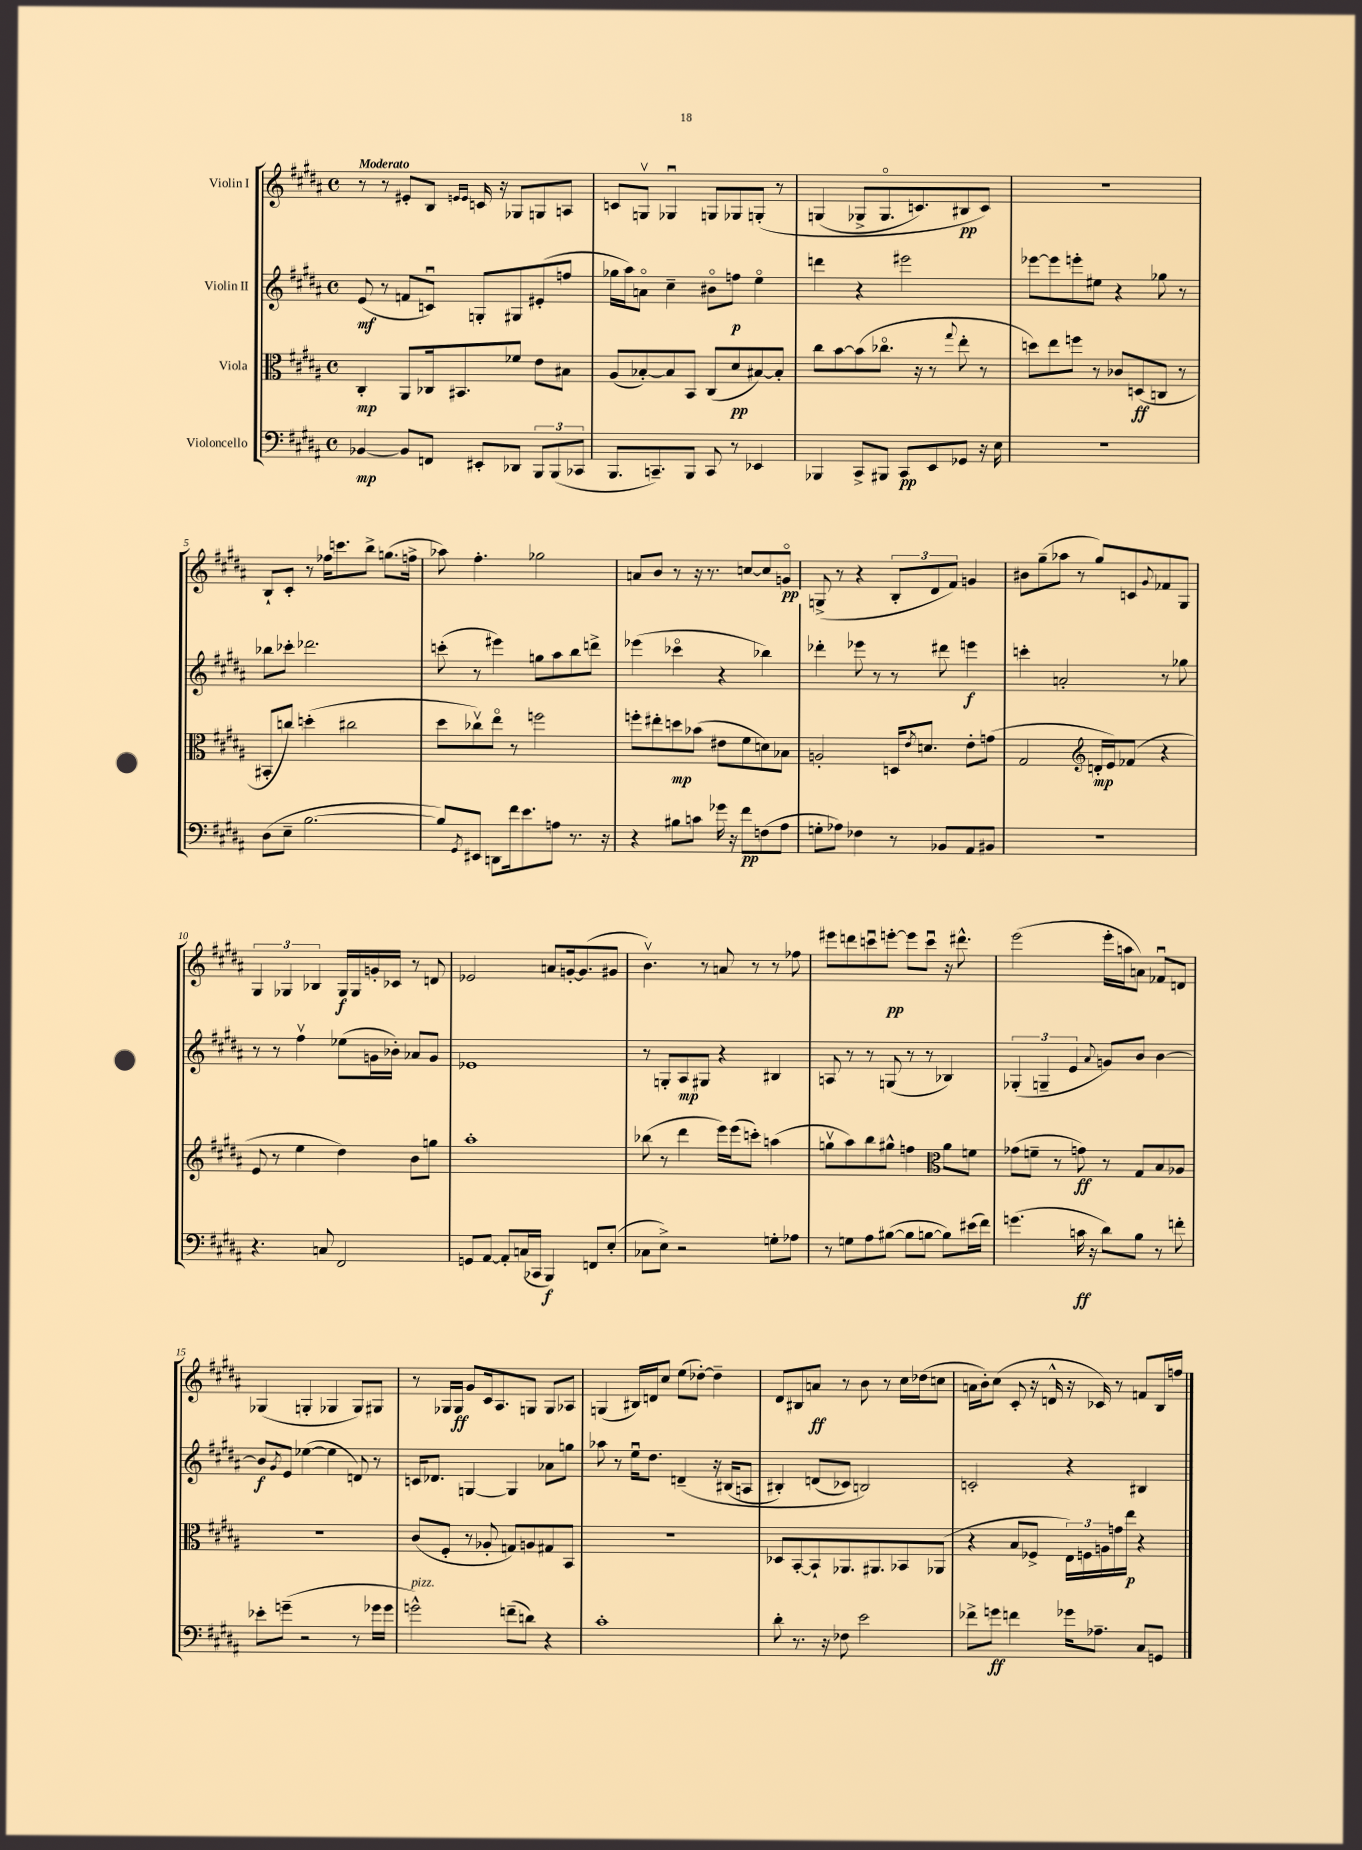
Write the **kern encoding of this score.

**kern	**dynam	**kern	**dynam	**kern	**dynam	**kern	**dynam
*part4	*part4	*part3	*part3	*part2	*part2	*part1	*part1
*staff4	*staff4	*staff3	*staff3	*staff2	*staff2	*staff1	*staff1
*I"Violoncello	*	*I"Viola	*	*I"Violin II	*	*I"Violin I	*
*clefF4	*	*clefC3	*	*clefG2	*	*clefG2	*
*k[f#c#g#d#a#]	*	*k[f#c#g#d#a#]	*	*k[f#c#g#d#a#]	*	*k[f#c#g#d#a#]	*
*M4/4	*	*M4/4	*	*M4/4	*	*M4/4	*
*met(c)	*	*met(c)	*	*met(c)	*	*met(c)	*
=1	=1	=1	=1	=1	=1	=1	=1
!	!	!	!	!	!	!LO:TX:a:B:t=Moderato	!
[4BB-X/	mp	4C#'/	mp	(8e/	mf	8r	.
.	.	.	.	8r	.	8r	.
8BB-/L]	.	8AA#/L	.	8fn/L	.	8e#X'/L	.
8FFn/J	.	16C-X/k	.	8cnu/J)	.	8B/J	.
.	.	8.BB#X/	.	.	.	.	.
.	.	.	.	.	.	16qqen/LL	.
.	.	.	.	.	.	16qqe/JJ	.
8EE#X'/L	.	.	.	8Gn'/L	.	16cn/	.
.	.	.	.	.	.	16r	.
8DD-X/J	.	8f-X/J	.	8G#X/	.	8G-X/L	.
12BBB/L	.	8e\L	.	(8e#X'/	.	8Gn/	.
(12BBB/	.	.	.	.	.	.	.
.	.	8B#X\J	.	8ffn/J	.	8An/J	.
12CC-X/J	.	.	.	.	.	.	.
=2	=2	=2	=2	=2	=2	=2	=2
8.BBB/L	.	(8A#/L	.	16gg-X\LL	.	8cn/L	.
.	.	.	.	16aa#\J)	.	.	.
.	.	[8B-X'/)	.	8an\J	.	8Gnv/J	.
8.CCn~/)	.	.	.	.	.	.	.
.	.	8B-/]	.	4cc#~\	.	4G-Xu/	.
8BBB/J	.	8BB/J	.	.	.	.	.
8CC/	.	(8C#/L	.	8b#X\L	.	8Gn/L	.
8r	.	8d#/	pp	8ffn\J	p	8G-X/	.
4EE-X/	.	[8B#X/)	.	4ee\	.	(8Gn'/J	.
.	.	8B#'/J]	.	.	.	8r	.
=3	=3	=3	=3	=3	=3	=3	=3
4BBB-X/	.	8cc#\L	.	4dddn\	.	(4Gn/	.
.	.	[8b\	.	.	.	.	.
8CC#^/L	.	(8b\]	.	4r	.	8G-X^/L	.
8BBB#X/J	.	8.cc-X\J	.	.	.	8.G-/	.
8CC#/L	pp	.	.	2eee#X\	.	.	.
.	.	16r	.	.	.	8.cn/)	.
8EE/	.	8r	.	.	.	.	.
.	.	8qqgg#/	.	.	.	.	.
8GG-X/J	.	8ee'\	.	.	.	8B#X/	pp
16r	.	8r	.	.	.	8c/J)	.
16E\	.	.	.	.	.	.	.
=4	=4	=4	=4	=4	=4	=4	=4
1r	.	8ddn\L)	.	[8eee-X\L	.	1r	.
.	.	8ee\	.	8eee-\]	.	.	.
.	.	8ffn\J	.	8eeen'\	.	.	.
.	.	8r	.	8ee#X\J	.	.	.
.	.	8c-X/L	.	4r	.	.	.
.	.	(8Dn/	ff	.	.	.	.
.	.	8Cn/J	.	8gg-X\	.	.	.
.	.	8r	.	8r	.	.	.
!!LO:LB:g=z
=5	=5	=5	=5	=5	=5	=5	=5
(8D#\L	.	8BB#X'/L	.	8bb-X\L	.	8B`/L	.
8E~\J	.	8ccn/J)	.	8ccc-X'\J	.	8c#'/J	.
[2.B\	.	(4ddn'\	.	2.ddd-X\	.	8r	.
.	.	.	.	.	.	16ff-X\KL	.
.	.	.	.	.	.	8.cccn\	.
.	.	2cc#X\	.	.	.	.	.
.	.	.	.	.	.	8bb^\J	.
.	.	.	.	.	.	(8.ggn\L	.
.	.	.	.	.	.	16ffn^\Jk	.
=6	=6	=6	=6	=6	=6	=6	=6
8B/L])	.	8dd#\L	.	(8cccn'\	.	8aa-X\)	.
8qGG#/	.	.	.	.	.	.	.
8EE#X/J	.	8cc-Xv\)	.	8r	.	4.ff#'\	.
8DDn\L	.	8ee\J	.	4eee#X\)	.	.	.
16f#\k	.	8r	.	.	.	.	.
8.e\	.	.	.	.	.	.	.
.	.	2ffn\	.	8ggn\L	.	2gg-X\	.
8An\J	.	.	.	8aa#\	.	.	.
8.r	.	.	.	8bb\	.	.	.
.	.	.	.	8dddn^\J	.	.	.
16r	.	.	.	.	.	.	.
=7	=7	=7	=7	=7	=7	=7	=7
4r	.	8ffn'\L	.	(4eee-X\	.	8an/L	.
.	.	8ee#X'\	.	.	.	8b/J	.
8B#X\L	.	8ddn\	mp	4ccc-X\	.	8r	.
8cn\J	.	(8b-X\J	.	.	.	16r	.
.	.	.	.	.	.	8.r	.
16g-X\	.	8e#X\L	.	4r	.	.	.
16r	.	.	.	.	.	.	.
8f#\L	pp	8f#\	.	.	.	[8ccn/L	.
(8Fn\	.	8dn\)	.	4bb-X\)	.	8cc/]	.
8A#\J	.	8B-X\J	.	.	.	8gn/J	pp
=8	=8	=8	=8	=8	=8	=8	=8
8Gn'\L	.	2An'/	.	4ddd-X'\	.	(8Gn^/	.
8A-X\J)	.	.	.	.	.	8r	.
4F-X\	.	.	.	8eee-X\	.	4r	.
.	.	.	.	8r	.	.	.
8r	.	16Dn/KL	.	8r	.	12B'/L	.
.	.	8qe/	.	.	.	.	.
.	.	8.dn/J	.	.	.	.	.
.	.	.	.	.	.	12d#/	.
8BB-X/L	.	.	.	8ddd#X\	.	.	.
.	.	.	.	.	.	12f#/J)	.
8AA#/	.	8e'\L	.	4eeen\	f	4gn/	.
8BB#X/J	.	(8gn\J	.	.	.	.	.
=9	=9	=9	=9	=9	=9	=9	=9
1r	.	2G#/	.	4cccn'\	.	8b#X\L	.
.	.	.	.	.	.	(8gg#~\	.
.	.	.	.	2an'/	.	8aa-X\J	.
.	.	.	.	.	.	8r	.
*	*	*clefG2	*	*	*	*	*
.	.	16dn'/LL	mp	.	.	8gg#/L)	.
.	.	16e/J)	.	.	.	.	.
.	.	(8f-X/J	.	.	.	8cn/	.
.	.	.	.	.	.	8qqg#/	.
.	.	4r	.	8r	.	8f-X/	.
.	.	.	.	8gg-X\	.	8G#/J	.
!!LO:LB:g=z
=10	=10	=10	=10	=10	=10	=10	=10
4.r	.	8e/	.	8r	.	6G#/	.
.	.	8r	.	8r	.	.	.
.	.	.	.	.	.	6G-X/	.
.	.	4ee\	.	4ff#v\	.	.	.
.	.	.	.	.	.	6B-X/	.
8Cn/	.	.	.	.	.	.	.
2FF#/	.	4dd#\)	.	(8ee-X\L	.	16G-/LL	f
.	.	.	.	.	.	16G-/	.
.	.	.	.	16gn\L	.	16gn'/	.
.	.	.	.	16b-X'\JJ)	.	16c-X/JJ	.
.	.	8b\L	.	8a-X/L	.	8r	.
.	.	8ggn\J	.	8g/J	.	8dn/	.
=11	=11	=11	=11	=11	=11	=11	=11
8GGn/L	.	1aa#'	.	1e-X	.	2e-X/	.
[8AA#/J	.	.	.	.	.	.	.
8AA#'/L]	.	.	.	.	.	.	.
(16Cn/L	.	.	.	.	.	.	.
16CC-X/JJ	.	.	.	.	.	.	.
4BBB/)	f	.	.	.	.	8an/L	.
.	.	.	.	.	.	[16gn'/k	.
.	.	.	.	.	.	(8.g/]	.
8FFn/L	.	.	.	.	.	.	.
(8E'/J	.	.	.	.	.	8g#X/J	.
=12	=12	=12	=12	=12	=12	=12	=12
8C-X\L	.	(8bb-X\	.	8r	.	4.bv\)	.
8E^\J)	.	8r	.	8Gn'/L	.	.	.
2r	.	4ddd#\	.	8A#/	mp	.	.
.	.	.	.	8G#X/J	.	8r	.
.	.	16eee\LL)	.	4r	.	8an/	.
.	.	(16eee\J	.	.	.	.	.
.	.	8cccn'\J)	.	.	.	8r	.
8Gn'\L	.	(4aan\	.	4B#X/	.	8r	.
8A-X\J	.	.	.	.	.	8ff-X\	.
=13	=13	=13	=13	=13	=13	=13	=13
8r	.	8ggnv\L	.	8An/	.	8eee#X\L	.
8Gn\L	.	8aa#\)	.	8r	.	8dddn\	.
8A#\	.	8bb\	.	8r	.	8cccnu\	.
([8B#X\J	.	8gg#X^^\J	.	(8Gn/	.	[8eeen'\J	pp
8B#\L]	.	4ffn\	.	8r	.	8eee\L]	.
[8Bn\J	.	.	.	8r	.	8cccu\J	.
*	*	*clefC3	*	*	*	*	*
8B\L])	.	8a#\L	.	4B-X/)	.	16r	.
.	.	.	.	.	.	8.ddd#X^^\	.
(16e#X\L	.	8fn\J	.	.	.	.	.
16f#\JJ)	.	.	.	.	.	.	.
=14	=14	=14	=14	=14	=14	=14	=14
(4.gn\	.	(8g-X\L	.	(6G-X'/	.	(2eee\	.
.	.	8fn~\J	.	.	.	.	.
.	.	.	.	6Gn~/	.	.	.
.	.	8r	.	.	.	.	.
.	.	.	.	6e/	.	.	.
16cn\	ff	8gn\)	ff	.	.	.	.
16r	.	.	.	.	.	.	.
.	.	.	.	8qqa#/	.	.	.
8d#\L)	.	8r	.	8gn/L)	.	16eee'\LL	.
.	.	.	.	.	.	16aan\J	.
8B\J	.	8G#/L	.	8b/J	.	8an\J)	.
8r	.	8B/	.	[4b\	.	8f-Xu/L	.
8fn'\	.	8A-X/J	.	.	.	8dn/J	.
!!LO:LB:g=z
=15	=15	=15	=15	=15	=15	=15	=15
8e-X'\L	.	1r	.	8b/L]	f	(4G-X/	.
.	.	.	.	8qg#/	.	.	.
(8gn~\J	.	.	.	8e/J	.	.	.
2r	.	.	.	([4ee-X\	.	4Gn'/	.
.	.	.	.	4ee-\]	.	4G-X/	.
8r	.	.	.	8dn/)	.	8G-/L)	.
16g-X\LL	.	.	.	8r	.	8G#X/J	.
16g-\JJ	.	.	.	.	.	.	.
=16	=16	=16	=16	=16	=16	=16	=16
!LO:TX:a:i:t=pizz.	!	!	!	!	!	!	!
2gn^^\)	.	(8c#/L	.	16cn/KL	.	8r	.
.	.	.	.	8.d-X/J	.	.	.
.	.	8F#'/J	.	.	.	16G-X/LL	.
.	.	.	.	.	.	16G-/JJ	ff
.	.	8r	.	[4Gn/	.	8g#/L	.
.	.	8A-X'/	.	.	.	16c#/k	.
.	.	.	.	.	.	8.A#/	.
(8fn~\L	.	8Gn/L)	.	4G/]	.	.	.
8dn\J)	.	8An/	.	.	.	8Gn/J	.
4r	.	8G#X/	.	8a-X\L	.	8G/L	.
.	.	8BB/J	.	8ggn\J	.	8A-X/J	.
=17	=17	=17	=17	=17	=17	=17	=17
1c#'	.	1r	.	8aa-X\	.	(4Gn/	.
.	.	.	.	8r	.	.	.
.	.	.	.	16eeu\KL	.	16B#X/LL)	.
.	.	.	.	8.dd#\J	.	16dn/J	.
.	.	.	.	.	.	8cc#/J	.
.	.	.	.	(4dn~/	.	(8ee\L	.
.	.	.	.	.	.	[8dd-X'\J)	.
.	.	.	.	16r	.	4dd-~\]	.
.	.	.	.	(16B#X/KL	.	.	.
.	.	.	.	8An/J	.	.	.
=18	=18	=18	=18	=18	=18	=18	=18
8d#'\	.	8D-X/L	.	4B#X'/)	.	8d#/L	.
8.r	.	[8BB'/	.	.	.	8B#X/	.
.	.	8BB`/]	.	(8dn/L	.	8an/J	ff
16r	.	.	.	.	.	.	.
8F-X\	.	8.AA-X/	.	8c-X/J)	.	8r	.
2e\	.	.	.	2Bn/)	.	8b\	.
.	.	8.AA#X/	.	.	.	.	.
.	.	.	.	.	.	8r	.
.	.	8BB-X/	.	.	.	16cc#\LL	.
.	.	.	.	.	.	(16dd-X\J	.
.	.	(8AA-X/J	.	.	.	8ccn\J	.
=19	=19	=19	=19	=19	=19	=19	=19
8f-X^\L	.	4r	.	2cn'/	.	16an\LL	.
.	.	.	.	.	.	16b'\J)	.
8gn\J	ff	.	.	.	.	(8cc#\J	.
4fn\	.	8B/L	.	.	.	8c#'/	.
.	.	8F-X^/J	.	.	.	16r	.
.	.	.	.	.	.	16dn^^/	.
16g-X\KL	.	24E\LL)	.	4r	.	16r	.
.	.	24Fn\	.	.	.	.	.
8.A-X~\J	.	.	.	.	.	16c-X/)	.
.	.	24An\	.	.	.	.	.
.	.	16gn\	.	.	.	8r	.
.	.	16ee\JJ	p	.	.	.	.
8C#/L	.	4r	.	4B#X/	.	8fn/L	.
8GGn/J	.	.	.	.	.	16B/L	.
.	.	.	.	.	.	16ffn/JJ	.
==	==	==	==	==	==	==	==
*-	*-	*-	*-	*-	*-	*-	*-
